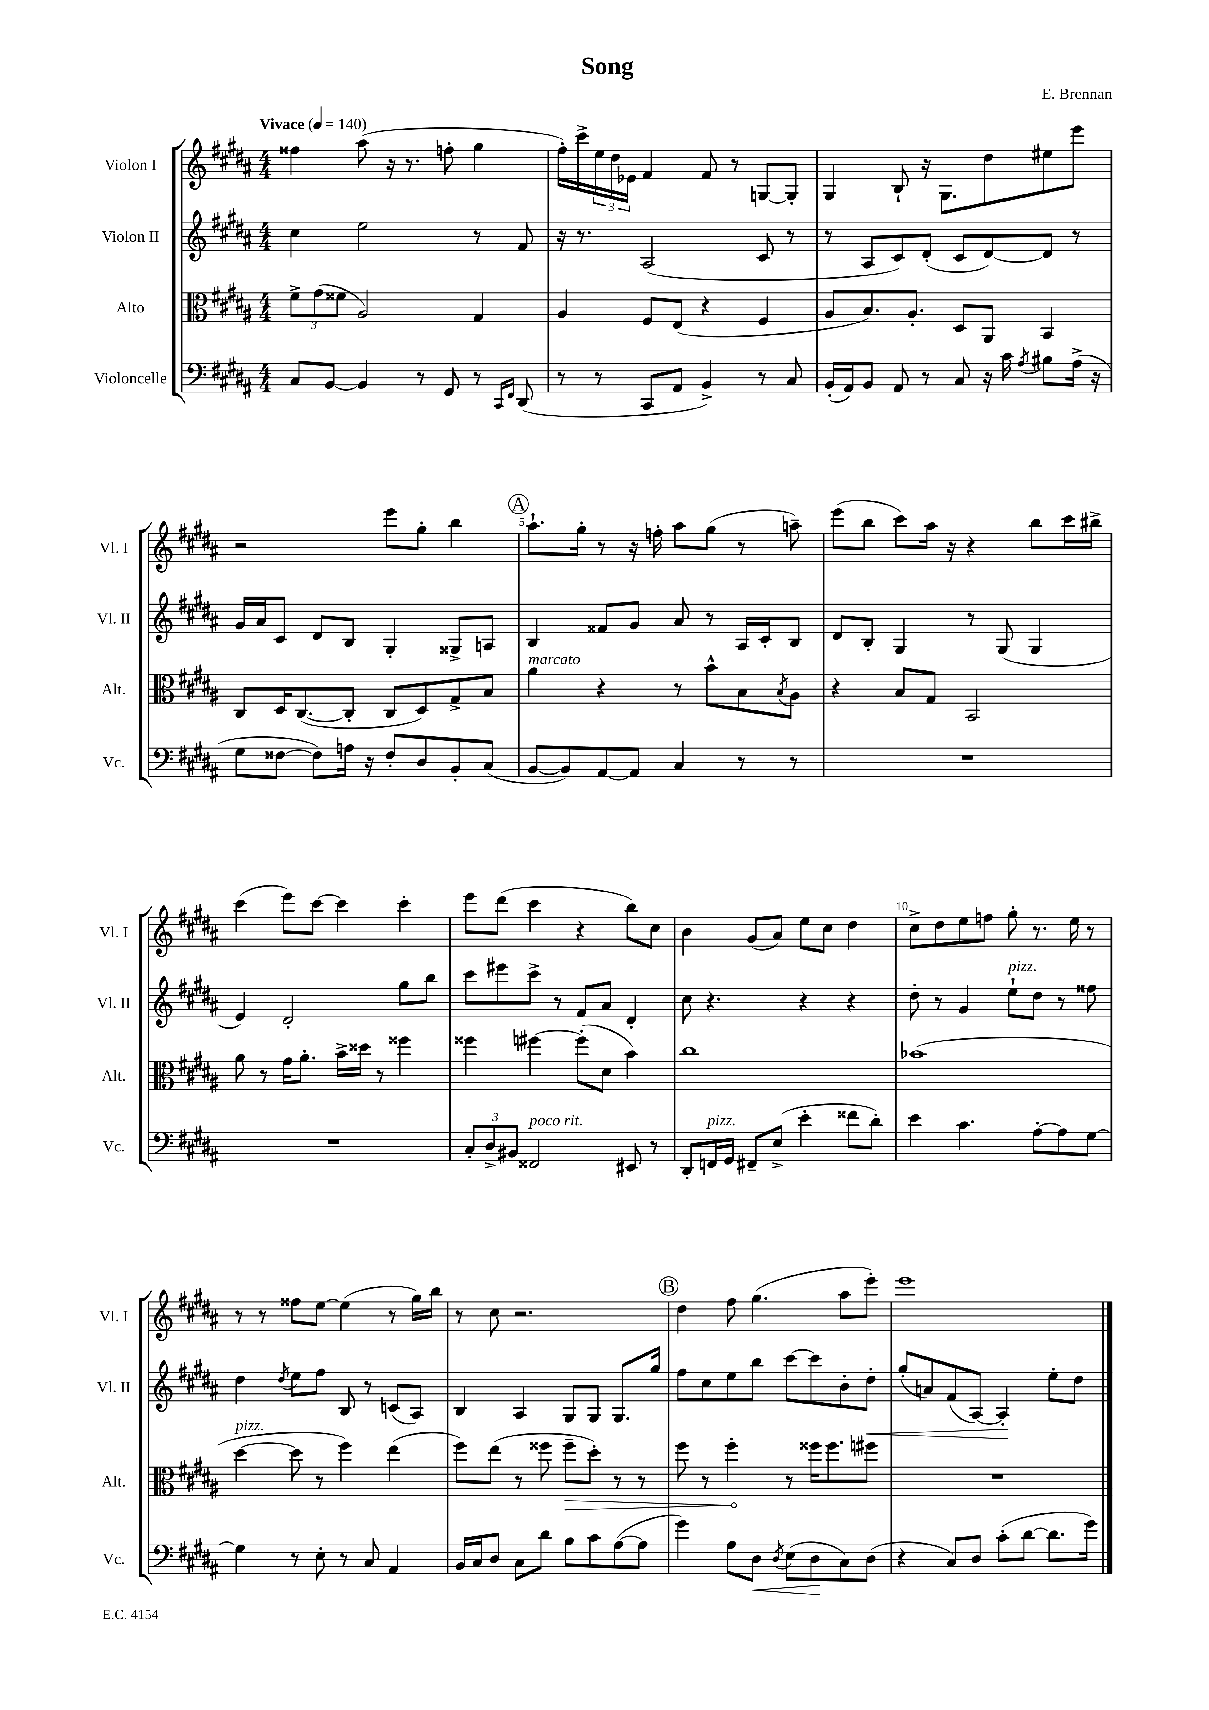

**kern	**dynam	**kern	**dynam	**kern	**dynam	**kern
*part4	*part4	*part3	*part3	*part2	*part2	*part1
*staff4	*staff4	*staff3	*staff3	*staff2	*staff2	*staff1
*I"Violoncelle	*	*I"Alto	*	*I"Violon II	*	*I"Violon I
*I'Vc.	*	*I'Alt.	*	*I'Vl. II	*	*I'Vl. I
*clefF4	*	*clefC3	*	*clefG2	*	*clefG2
*k[f#c#g#d#a#]	*	*k[f#c#g#d#a#]	*	*k[f#c#g#d#a#]	*	*k[f#c#g#d#a#]
*M4/4	*	*M4/4	*	*M4/4	*	*M4/4
*MM140	*	*MM140	*	*MM140	*	*MM140
=1	=1	=1	=1	=1	=1	=1
!	!	!	!	!	!	!LO:TX:a:B:t=Vivace
8C#/L	.	12f#^\L	.	4cc#\	.	4ff##X\
.	.	(12g#\	.	.	.	.
[8BB/J	.	.	.	.	.	.
.	.	12f##X\J	.	.	.	.
4BB/]	.	2A#/)	.	2ee\	.	(8aa#\
.	.	.	.	.	.	16r
.	.	.	.	.	.	8.r
8r	.	.	.	.	.	.
8GG#/	.	.	.	.	.	8ffn'\
8r	.	4G#/	.	8r	.	4gg#\
16qqCC#/LL	.	.	.	.	.	.
16qqFF#/JJ	.	.	.	.	.	.
(8DD#/	.	.	.	8f#/	.	.
=2	=2	=2	=2	=2	=2	=2
8r	.	4A#/	.	16r	.	16ff#'\LL)
.	.	.	.	8.r	.	16ccc#^\
8r	.	.	.	.	.	24ee\
.	.	.	.	.	.	24dd#\
.	.	.	.	.	.	24e-X\JJ
8CC#/L	.	8F#/L	.	(2A#/	.	4f#/
8AA#/J	.	(8E/J	.	.	.	.
4BB^/)	.	4r	.	.	.	8f#/
.	.	.	.	.	.	8r
8r	.	4F#/	.	8c#/	.	[8Gn/L
8C#/	.	.	.	8r	.	8G'/J]
=3	=3	=3	=3	=3	=3	=3
(16BB'/LL	.	8A#/L	.	8r	.	4G#/
16AA#/J)	.	.	.	.	.	.
8BB/J	.	8.B/)	.	8A#/L	.	.
8AA#/	.	.	.	8c#/)	.	8B`/
.	.	8.A#'/J	.	.	.	.
8r	.	.	.	(8d#'/J	.	16r
.	.	.	.	.	.	8.G#\L
8C#/	.	8D#/L	.	8c#/L	.	.
16r	.	8AA#/J	.	[8d#/)	.	8dd#\
16c#\	.	.	.	.	.	.
8qA#/	.	.	.	.	.	.
8B#X\L	.	4BB/	.	8d#/J]	.	8ee#X\
(16A#^\Jk	.	.	.	8r	.	8eee\J
16r	.	.	.	.	.	.
!!LO:LB:g=z
=4	=4	=4	=4	=4	=4	=4
8G#\L	.	8C#/L	.	16g#/LL	.	2r
.	.	.	.	16a#/J	.	.
[8F##X\J	.	16D#/K	.	8c#/J	.	.
.	.	([8.C#/	.	.	.	.
8F##\L])	.	.	.	8d#/L	.	.
16An\Jk	.	8C#'/J]	.	8B/J	.	.
16r	.	.	.	.	.	.
8F##'/L	.	8C#/L	.	4G#'/	.	8eee\L
8D#/	.	8D#/)	.	.	.	8gg#'\J
8BB'/	.	8G#^/	.	8G##X^/L	.	4bb\
(8C#/J	.	8B/J	.	8An/J	.	.
!!LO:REH:place=s1:t=A
=5	=5	=5	=5	=5	=5	=5
!	!	!LO:TX:a:i:t=marcato	!	!	!	!
[8BB/L	.	4a#\	.	4B/	.	8.aa#`\L
8BB/])	.	.	.	.	.	.
.	.	.	.	.	.	16gg#'\Jk
[8AA#/	.	4r	.	8f##X/L	.	8r
8AA#/J]	.	.	.	8g#/J	.	16r
.	.	.	.	.	.	16ffn'\
4C#/	.	8r	.	8a#/	.	8aa#\L
.	.	8b^^\L	.	8r	.	(8gg#\J
8r	.	8B\	.	16A#/LL	.	8r
.	.	.	.	16c#'/J	.	.
.	.	8qB/	.	.	.	.
8r	.	8A#\J	.	8B/J	.	8aan~\)
=6	=6	=6	=6	=6	=6	=6
1r	.	4r	.	8d#/L	.	(8eee\L
.	.	.	.	8B'/J	.	8bb\J
.	.	8B/L	.	4G#/	.	8ccc#\L)
.	.	8G#/J	.	.	.	16aa#\Jk
.	.	.	.	.	.	16r
.	.	2BB/	.	8r	.	4r
.	.	.	.	(8G#/	.	.
.	.	.	.	4G#/	.	8bb\L
.	.	.	.	.	.	16ccc#\L
.	.	.	.	.	.	16bb#X^\JJ
!!LO:LB:g=z
=7	=7	=7	=7	=7	=7	=7
1r	.	8a#\	.	4e/)	.	(4ccc#\
.	.	8r	.	.	.	.
.	.	16g#\KL	.	2d#'/	.	8eee\L)
.	.	8.a#'\J	.	.	.	.
.	.	.	.	.	.	[8ccc#\J
.	.	16b^\LL	.	.	.	4ccc#\]
.	.	16dd##X\JJ	.	.	.	.
.	.	8r	.	.	.	.
.	.	4ff##X\	.	8gg#\L	.	4ccc#'\
.	.	.	.	8bb\J	.	.
=8	=8	=8	=8	=8	=8	=8
12C#'/L	.	4ff##X\	.	8ccc#\L	.	8eee\L
12D#^/	.	.	.	.	.	.
.	.	.	.	8eee#X\	.	(8ddd#\J
12BB#X/J	.	.	.	.	.	.
!LO:TX:a:i:t=poco rit.	!	!	!	!	!	!
2FF##X/	.	[4ff#X\	.	8ccc#^\J	.	4ccc#\
.	.	.	.	8r	.	.
.	.	(8ff#'\L]	.	8f#/L	.	4r
.	.	8d#\J	.	8a#/J	.	.
8EE#X/	.	4b\)	.	4d#'/	.	8bb\L)
8r	.	.	.	.	.	8cc#\J
=9	=9	=9	=9	=9	=9	=9
8DD#'/L	.	1cc#	.	8cc#\	.	4b\
!LO:TX:a:i:t=pizz.	!	!	!	!	!	!
16FFn/L	.	.	.	4.r	.	.
16GG#/JJ	.	.	.	.	.	.
8FF#X~/L	.	.	.	.	.	(8g#/L
(8E^/J	.	.	.	.	.	8a#/J)
4e'\	.	.	.	4r	.	8ee\L
.	.	.	.	.	.	8cc#\J
8f##X\L	.	.	.	4r	.	4dd#\
8d#'\J)	.	.	.	.	.	.
=10	=10	=10	=10	=10	=10	=10
4e\	.	(1b-X	.	8dd#'\	.	8cc#^\L
.	.	.	.	8r	.	8dd#\
4.c#\	.	.	.	4g#/	.	8ee\
.	.	.	.	.	.	8ffn\J
!	!	!	!	!LO:TX:a:i:t=pizz.	!	!
.	.	.	.	8ee`\L	.	8gg#'\
[8A#'\L	.	.	.	8dd#\J	.	8.r
8A#\]	.	.	.	8r	.	.
.	.	.	.	.	.	16ee\
[8G#\J	.	.	.	8ff##X\	.	8r
!!LO:LB:g=z
=11	=11	=11	=11	=11	=11	=11
!	!	!LO:TX:a:i:t=pizz.	!	!	!	!
4G#\]	.	[4dd#\	.	4dd#\	.	8r
.	.	.	.	.	.	8r
.	.	.	.	8qdd#/	.	.
8r	.	8dd#\]	.	8ee\L	.	8ff##X\L
8E'\	.	8r	.	8ff#\J	.	[8ee\J
8r	.	4ff#\)	.	8B/	.	(4ee\]
8C#/	.	.	.	8r	.	.
4AA#/	.	(4ee\	.	(8cn/L	.	8r
.	.	.	.	8A#/J)	.	16gg#\LL)
.	.	.	.	.	.	16bb\JJ
=12	=12	=12	=12	=12	=12	=12
16BB/LL	.	8ff#\L)	.	4B/	.	8r
16C#/J	.	.	.	.	.	.
8D#/J	.	(8ee\J	.	.	.	8cc#\
8C#\L	.	8r	.	4A#/	.	2.r
8d#\J	.	8ff##X\	.	.	.	.
!	!	!	!LO:HP:b	!	!	!
8B\L	.	8ff##~\L	>	8G#/L	.	.
8c#\	.	8dd#'\J)	.	8G#/J	.	.
([8A#\	.	8r	.	8.G#/L	.	.
8A#\J]	.	8r	.	.	.	.
.	.	.	.	16gg#/Jk	.	.
!!LO:REH:place=s1:t=B
=13	=13	=13	=13	=13	=13	=13
4g#\)	.	8ff#\	.	8ff#\L	.	4dd#\
.	.	8r	.	8cc#\	.	.
8A#\L	.	4ff#'\	.	8ee\	.	8ff#\
!	!LO:HP:b	!	!	!	!	!
8D#\J	<	.	.	8bb\J	.	(4.gg#\
8qD#/	.	.	.	.	.	.
(8E\L	.	8r	]	[8ccc#\L	.	.
8D#\	.	16ff##X\KL	.	8ccc#\]	.	.
.	.	8.ff##\	.	.	.	.
8C#\)	[	.	.	8b'\	.	8aa#\L
!	!	!	!	!	!LO:HP:b	!
(8D#\J	.	8ff#X\J	.	8dd#'\J	<	8eee'\J)
=14	=14	=14	=14	=14	=14	=14
4r	.	1r	.	(8gg#'/L	.	1eee
.	.	.	.	8an/)	.	.
8C#/L)	.	.	.	(8f#/	.	.
8D#/J	.	.	.	[8A#/J)	.	.
(8c#'\L	.	.	.	4A#'/]	.	.
[8d#\J	.	.	.	.	.	.
8.d#\L]	.	.	.	8ee'\L	[	.
.	.	.	.	8dd#\J	.	.
16g#\Jk)	.	.	.	.	.	.
==	==	==	==	==	==	==
*-	*-	*-	*-	*-	*-	*-
